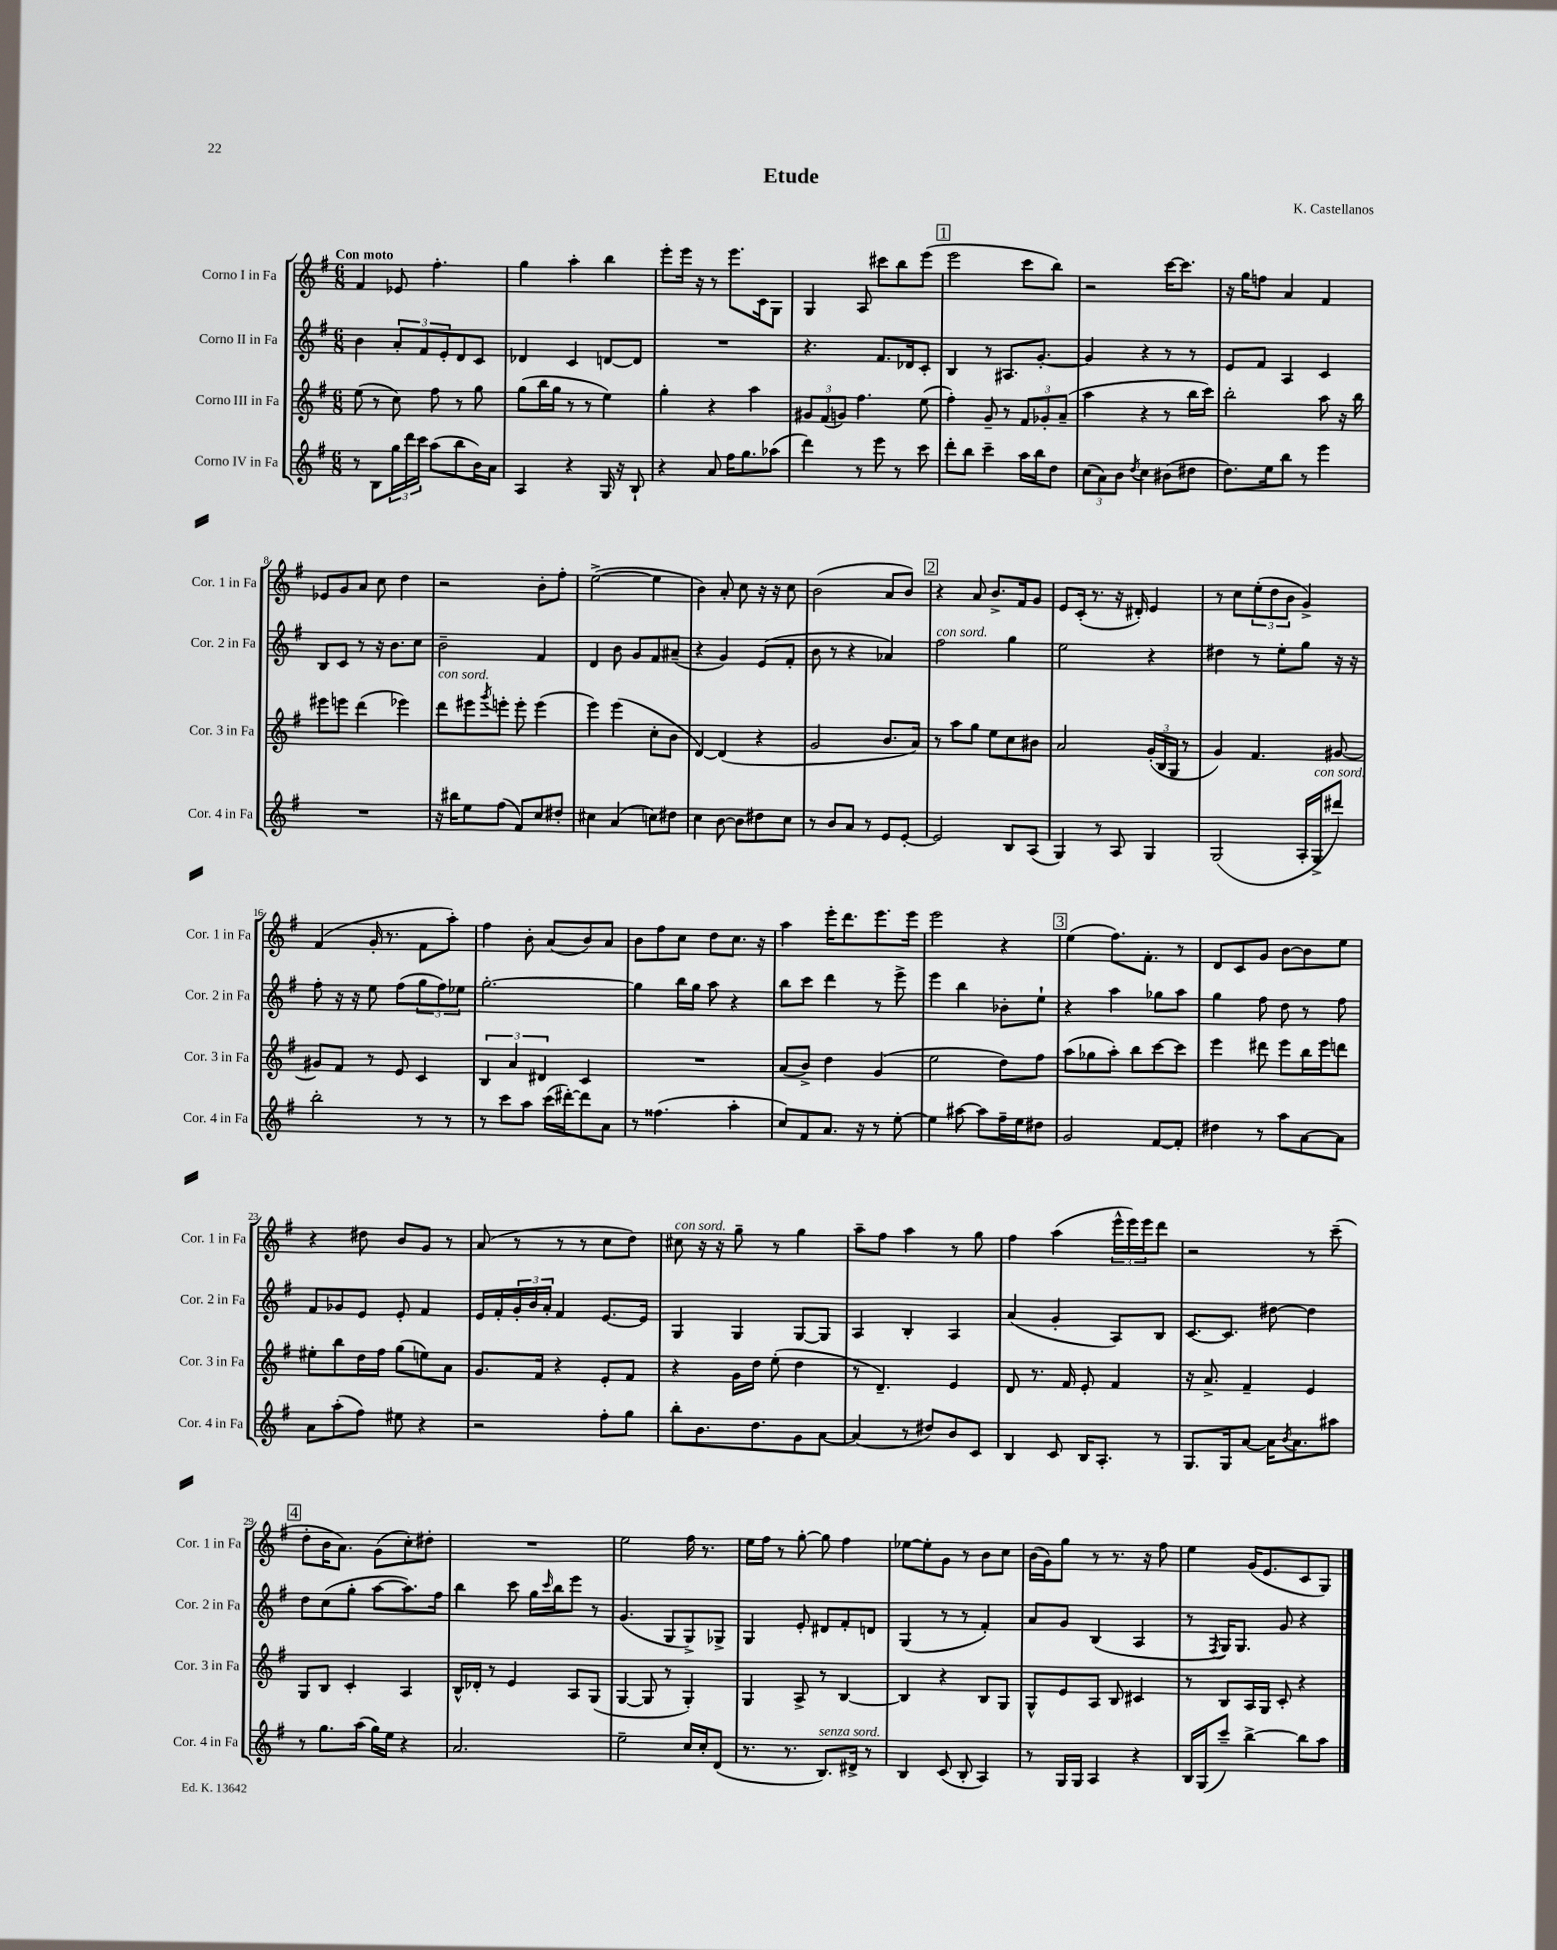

**kern	**kern	**kern	**kern
*part4	*part3	*part2	*part1
*staff4	*staff3	*staff2	*staff1
*I"Corno IV in Fa	*I"Corno III in Fa	*I"Corno II in Fa	*I"Corno I in Fa
*I'Cor. 4 in Fa	*I'Cor. 3 in Fa	*I'Cor. 2 in Fa	*I'Cor. 1 in Fa
*clefG2	*clefG2	*clefG2	*clefG2
*k[f#]	*k[f#]	*k[f#]	*k[f#]
*M6/8	*M6/8	*M6/8	*M6/8
=1	=1	=1	=1
!	!	!	!LO:TX:a:B:t=Con moto
8r	(8ee\	4b\	4f#/
8B\L	8r	.	.
24gg\L	8cc\)	12a'/L	8e-X/
24ddd\	.	.	.
24ccc\JJ	.	12f#/	.
(8aa\L	8ff#\	.	4.ff#'\
.	.	12e'/	.
8bb\	8r	8d/	.
16b\L)	8gg\	8c/J	.
16a\JJ	.	.	.
=2	=2	=2	=2
4A/	(8gg\L	4d-X/	4gg\
.	16bb\L	.	.
.	16gg\JJ	.	.
4r	8r	4c/	4aa'\
.	8r	.	.
16G/	4ee\)	[8dn/L	4bb\
16r	.	.	.
8B`/	.	8d/J]	.
=3	=3	=3	=3
4r	4gg'\	2.r	8eee'\L
.	.	.	16eee\Jk
.	.	.	16r
8a/	4r	.	8r
16ff#\KL	.	.	8.eee\L
8.gg\	.	.	.
.	4aa\	.	.
.	.	.	16c\k
(8aa-X\J	.	.	8G\J
=4	=4	=4	=4
4ddd\)	12g#X/L	4.r	4G/
.	(12f#/	.	.
.	12gn/J)	.	.
8r	4.ff#\	.	8A/
8eee\	.	8.f#/L	8ccc#X\L
8r	.	.	8bb\
.	.	16d-X/k	.
8ccc\	(8ee\	8c'/J	(8eee\J
!!LO:REH:place=s1:t=1
=5	=5	=5	=5
8ddd'\L	4ff#'\)	4B/	2eee\
8bb\J	.	.	.
4ccc~\	8g~/	8r	.
.	8r	8.A#X/L	.
16aa\LL	12f#/L	.	8ccc\L
16bb\J	.	[8.g'/J	.
.	12g-X'/	.	.
8dd\J	.	.	8bb\J)
.	(12a~/J	.	.
=6	=6	=6	=6
(12cc\L	4aa\	4g/]	2r
12a\)	.	.	.
12b\J	.	.	.
8qdd/	.	.	.
4cc\	4r	4r	.
(8b#X\L	8r	8r	[16ccc\KL
.	.	.	8.ccc\J]
8dd#X\J	16bb\LL	8r	.
.	16ccc\JJ)	.	.
=7	=7	=7	=7
8.dd\L)	2bb'\	8e/L	16r
.	.	.	16gg\KL
.	.	8f#/J	8ffn\J
16ee\k	.	.	.
8bb\J	.	4A/	4a/
8r	.	.	.
4eee\	8aa\	4c/	4f#/
.	16r	.	.
.	16bb\	.	.
!!LO:LB:g=z
=8	=8	=8	=8
2.r	8eee#X\L	8B/L	8e-X/L
.	8eeen\J	8c/J	8g/
.	(4ddd\	8r	8a/J
.	.	16r	8cc\
.	.	8.b\L	.
.	4eee-X\)	.	4dd\
.	.	8cc\J	.
=9	=9	=9	=9
!	!LO:TX:a:i:t=con sord.	!	!
16r	8ddd\L	2b~\	2r
16bb#X\KL	.	.	.
8ee\	8eee#X\	.	.
.	8qggg/	.	.
(8ff#\J	8eeen'\J	.	.
8f#/L)	8eee'\	.	.
8cc/	(4eee\	4f#/	8b'\L
8dd#X'/J	.	.	8ff#'\J
=10	=10	=10	=10
4cc#X\	4eee\)	4d/	([2ee^\
(4a/	(4eee\	8b\	.
.	.	8g/L	.
8ccn\L)	8cc'\L	8f#/	4ee\]
8dd#X\J	8b\J	(8a#X~/J	.
=11	=11	=11	=11
4cc\	[4d/)	4r	4b\)
[8b\	(4d/]	4g/)	8a'/
8b\L]	.	.	8cc\
8dd#X\	4r	(8e/L	16r
.	.	.	16r
8cc\J	.	8f#'/J	8cc\
=12	=12	=12	=12
8r	2g/	8b\	(2b\
8b/L	.	8r	.
8a/J	.	4r	.
8r	.	.	.
8e/L	8.b/L	4a-X/)	8a/L
[8e'/J	.	.	8b/J)
.	16a/Jk)	.	.
!!LO:REH:place=s1:t=2
=13	=13	=13	=13
!	!	!LO:TX:a:i:t=con sord.	!
2e/]	8r	2ff#\	4r
.	8aa\L	.	.
.	8gg\J	.	8a/
.	8ee\L	.	8.b^/L
8B/L	8cc\	4gg\	.
.	.	.	16f#/k
(8A/J	8b#X\J	.	8g/J
=14	=14	=14	=14
4G/)	2a/	2ee\	8e/L
.	.	.	(16c'/Jk
.	.	.	8.r
8r	.	.	.
8A/	.	.	16r
.	.	.	16d#X'/)
4G/	(24g'/LL	4r	4e/
.	24B/	.	.
.	24G/JJ	.	.
.	8r	.	.
=15	=15	=15	=15
(2G/	4g/)	4dd#X\	8r
.	.	.	8cc\L
.	4.f#/	8r	(12ee'\
.	.	.	12dd\
.	.	8ee'\L	.
.	.	.	12b\J
16A'/LL	.	8gg\J	4g^/)
!LO:TX:a:i:t=con sord.	!	!	!
16G^/J	.	.	.
8ddd#X/J)	[8g#X/	16r	.
.	.	16r	.
!!LO:LB:g=z
=16	=16	=16	=16
2bb'\	8g#X/L]	8ff#'\	(4f#/
.	8f#/J	16r	.
.	.	16r	.
.	8r	8ee\	16g'/
.	.	.	8.r
.	8e/	(8ff#\L	.
8r	4c/	12gg\	8f#\L
.	.	12ff#\)	.
8r	.	.	8aa'\J)
.	.	12ee-X\J	.
=17	=17	=17	=17
8r	6B/	[2.gg'\	4ff#\
8ccc\L	.	.	.
.	6a/	.	.
8aa\J	.	.	8b'\
.	6d#X/	.	.
(16ccc\LL	.	.	(8a/L
[16ddd#X'\J)	.	.	.
8ddd#\]	4c/	.	8b/)
8a\J	.	.	8a/J
=18	=18	=18	=18
8r	2.r	4gg\]	8b\L
(4.ff##X\	.	.	8ff#\
.	.	16bb\LL	8cc\J
.	.	16gg\JJ	.
.	.	8aa\	8dd\L
4aa'\	.	4r	8.cc\J
.	.	.	16r
=19	=19	=19	=19
8cc/L)	(8a/L	8bb\L	4aa\
8f#/	8b^/J)	8ccc\J	.
8.a/J	4dd\	4ddd\	16eee'\KL
.	.	.	8.ddd\
16r	.	.	.
8r	(4g/	8r	8.eee\
[8ee'\	.	8eee^\	.
.	.	.	16eee\Jk
=20	=20	=20	=20
4ee\]	2ee\	4eee\	2eee\
[8aa#X\	.	4bb\	.
8aa#\L]	.	.	.
16ff#~\L	8dd\L)	8b-X'\L	4r
16ee\J	.	.	.
8dd#X\J	8ff#\J	8ee`\J	.
!!LO:REH:place=s1:t=3
=21	=21	=21	=21
2g/	(8aa\L	4r	(4ee\
.	8gg-X\	.	.
.	8aa'\J)	4aa\	8.ff#\L)
.	8bb\L	.	.
.	.	.	8.f#'\J
[8f#/L	[8ccc\	8gg-X\L	.
8f#'/J]	8ccc\J]	8aa\J	8r
=22	=22	=22	=22
4dd#X\	4eee\	4gg\	8d/L
.	.	.	8c/
8r	8ddd#X\	8ff#\	8g/J
8aa\L	8eee\L	8dd\	[8b\L
[8a\	16bb\L	8r	8b\]
.	16eee\J	.	.
8a\J]	8dddn\J	8ff#\	8ee\J
!!LO:LB:g=z
=23	=23	=23	=23
8a\L	8ee#X'\L	8f#/L	4r
(8aa'\	8bb\	8g-X/	.
8ff#\J)	16dd\L	8e/J	8dd#X\
.	16ff#\JJ	.	.
8ee#X\	(8gg\L	8e'/	8b/L
4r	8een\)	4f#/	8g/J
.	8a\J	.	8r
=24	=24	=24	=24
2r	8.g/L	16e/LL	(8a/
.	.	16f#'/	.
.	.	24g'/	8r
.	.	24b/	.
.	16f#/Jk	.	.
.	.	24a'/JJ	.
.	4r	4f#/	8r
.	.	.	8r
8ff#'\L	8e'/L	[8.e/L	8cc\L
8gg\J	8f#/J	.	8dd\J)
.	.	16e/Jk]	.
=25	=25	=25	=25
!	!	!	!LO:TX:a:i:t=con sord.
8bb'\L	4r	4G/	8cc#X\
8.b\	.	.	16r
.	.	.	16r
.	16g\LL	4G/	8gg~\
8.dd\	16dd\JJ	.	.
.	(8ee'\	.	8r
8g\	4dd\	[8G/L	4gg\
[8a\J	.	8G/J]	.
=26	=26	=26	=26
(4a/]	8r	4A/	8aa~\L
.	4.d~/)	.	8ff#\J
8r	.	4B'/	4aa\
8dd#X/L)	.	.	.
8b/	4e/	4A/	8r
8c/J	.	.	8gg\
=27	=27	=27	=27
4B/	8d/	(4a/	4ff#\
.	8.r	.	.
8c/	.	4g'/	(4aa\
.	16f#/	.	.
16B/KL	8e'/	.	.
8.A'/J	.	.	.
.	4f#/	8A/L)	24eee^^\LL
.	.	.	24eee\)
.	.	.	24eee\J
8r	.	8B/J	8ddd\J
=28	=28	=28	=28
8.G/L	16r	[8.c/L	2r
.	8.a^/	.	.
16G/k	.	8.c/J]	.
[8a/J	4f#~/	.	.
16a\KL]	.	[8dd#X\	.
8qb/	.	.	.
8.a\	.	.	.
.	4e/	4dd#\]	8r
8aa#X\J	.	.	(8ccc~\
!!LO:LB:g=z
!!LO:REH:place=s1:t=4
=29	=29	=29	=29
8r	8G/L	8dd\L	8dd'\L
8.gg\L	8B/J	(8cc\	16b\K
.	.	.	8.a\J)
.	4c'/	8gg'\J	.
(16aa\Jk	.	.	.
16gg\LL)	.	[8aa\L	(8g\L
16ee\JJ	.	.	.
4r	4A/	8.aa\])	8cc'\)
.	.	.	8dd#X'\J
.	.	16ff#\Jk	.
=30	=30	=30	=30
2.a/	16B^^/LL	4bb\	2.r
.	16d-X'/JJ	.	.
.	8r	.	.
.	4e/	8ccc\	.
.	.	16gg\LL	.
.	.	16qqccc/	.
.	.	16bb\J	.
.	8A/L	8eee\J	.
.	(8G/J	8r	.
=31	=31	=31	=31
2ee~\	[4G/	(4.g/	2ee\
.	8G/]	.	.
.	8r	8G/L	.
16cc/LL	4G'/)	8G^/)	16ff#\
16cc'/J	.	.	8.r
(8d/J	.	8G-X^/J	.
=32	=32	=32	=32
8.r	4G/	4G/	16ee\LL
.	.	.	16ff#\JJ
.	.	.	8r
8.r	.	.	.
.	8A^/	8e'/	[8gg'\
!LO:TX:a:i:t=senza sord.	!	!	!
8.B/L)	8r	8d#X/L	8gg\]
.	[4B/	8f#'/	4ff#\
16d#X^/Jk	.	.	.
8r	.	8dn/J	.
=33	=33	=33	=33
4B/	4B/]	(4G/	[8ee-X\L
.	.	.	8ee-'\]
(8c/	4r	8r	8g\J
8B'/	.	8r	8r
4A/)	8B/L	4f#'/)	8b\L
.	8G/J	.	8cc\J
=34	=34	=34	=34
8r	8G^^/L	8a/L	(16b\LL
.	.	.	16g\J)
16G/LL	8e/	8g/J	8gg\J
16G/JJ	.	.	.
4A/	8A/J	(4B/	8r
.	8B/	.	8.r
4r	4c#X/	4A/	.
.	.	.	16r
.	.	.	8ff#\
=35	=35	=35	=35
16B/LL	8r	8r	4ee\
(16G/J	.	.	.
.	.	8qF#/	.
8ccc~/J)	8B/L	16G/KL)	.
.	.	8.G/J	.
[4bb^\	16A/L	.	(16g/KL
.	16G/JJ	.	8.e/
.	8c'/	8g/	.
8bb\L]	4r	4r	8c/
8aa\J	.	.	8G/J)
==	==	==	==
*-	*-	*-	*-
